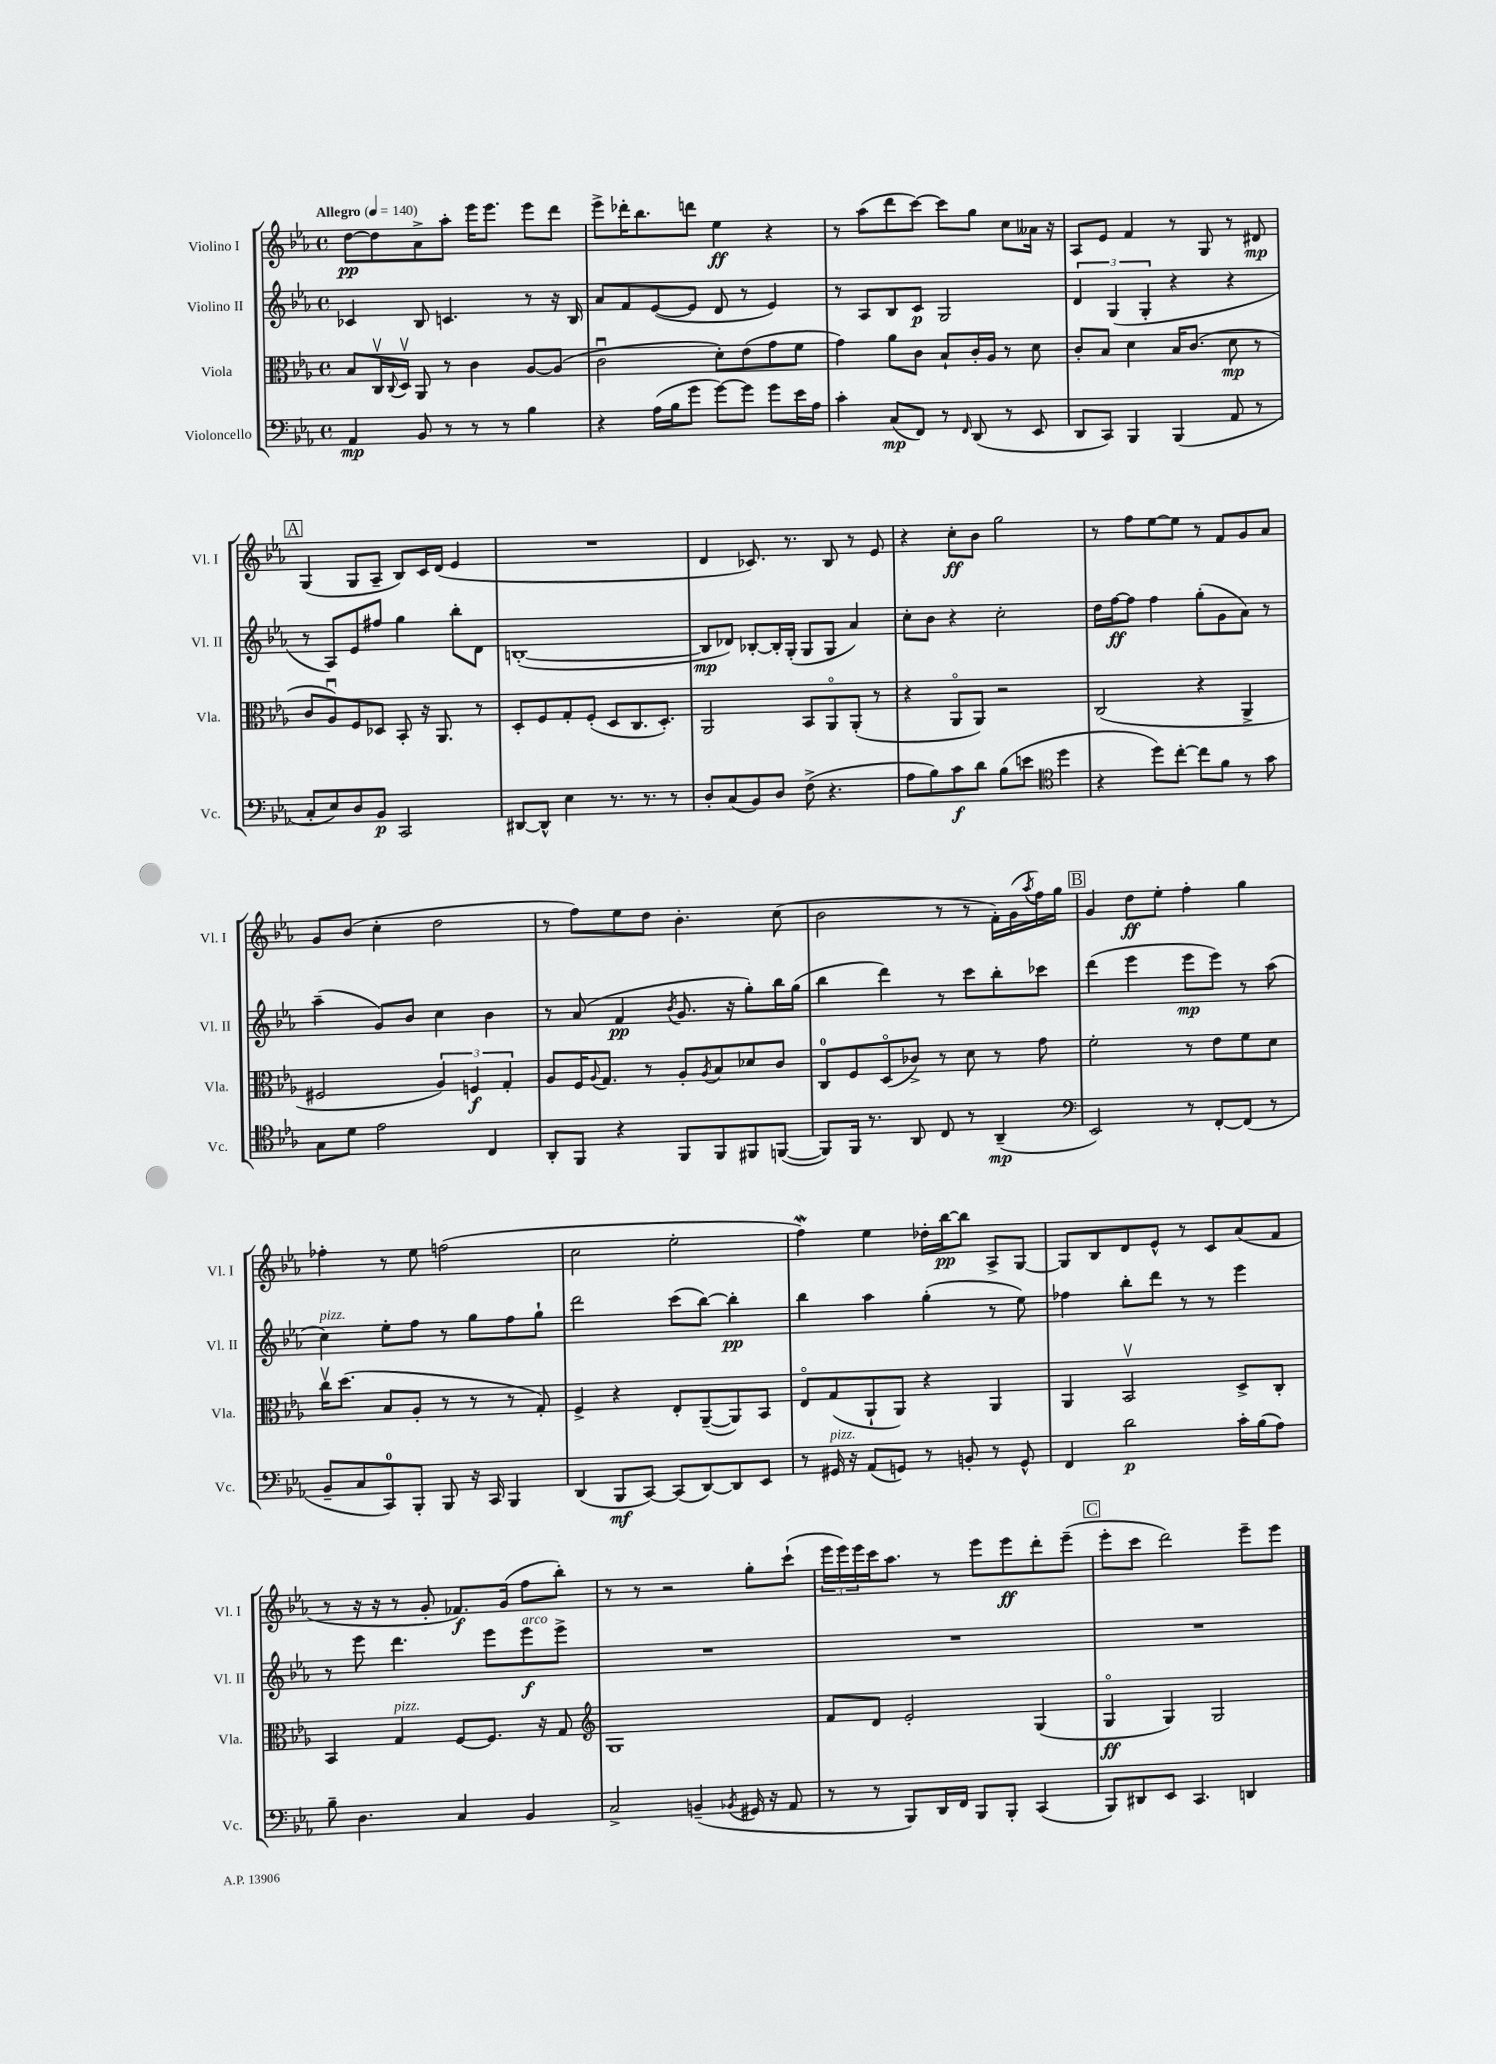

**kern	**kern	**kern	**kern
*staff4	*staff3	*staff2	*staff1
*clefF4	*clefC3	*clefG2	*clefG2
*k[b-e-a-]	*k[b-e-a-]	*k[b-e-a-]	*k[b-e-a-]
*M4/4	*M4/4	*M4/4	*M4/4
*met(c)	*met(c)	*met(c)	*met(c)
*MM140	*MM140	*MM140	*MM140
4AA-/	8B-/L	4c-/	[8dd\L
.	16Cv/L	.	8dd\]
.	8qqC/	.	.
.	16Dv/JJ	.	.
8BB-/	8AA-/	8B-/	8a-^\
8r	8r	4.c/	8aa-'\J
8r	4c\	.	16eee-\LK
.	.	.	8.eee-\J
8r	.	.	.
4B-\	[8A-/L	8r	8eee-\L
.	(8A-/]J	16r	8ddd\J
.	.	16B-/	.
=	=	=	=
4r	2cu\	8a-/L	8eee-^\L
.	.	8f/	16ddd-'\K
.	.	.	8.bb-\
(16A-\LL	.	([8e-/	.
16B-\J	.	.	.
8g\J	.	8e-/]J	8ddd\J
[8g\L)	8d'\L)	8d/	4ee-\
8g\]J	(8e-\	8r	.
8g\L	8g\	4e-/)	4r
16e-\L	8f\J	.	.
16A-\JJ	.	.	.
=	=	=	=
4c'\	4g\)	8r	8r
.	.	8A-/L	(8aa-\L
(8C/L	8a-\L	8B-/	8ddd\
8FF/J)	8c\J	8c/J	[8ccc\J)
8r	8B-`/L	2G/	8ccc\]L
16qqFF/	.	.	.
(8DD/	16c'/L	.	8gg\J
.	16A-/JJ	.	.
8r	8r	.	8cc\L
8EE-/	8d\	.	16a--\Jk
.	.	.	16r
=	=	=	=
8DD/L	8c'/L	6d/	8A-/L
8CC/J)	8B-/J	.	8e-/J
.	.	(6G/	.
4BBB-/	4d\	.	4f/
.	.	6G'/	.
(4BBB-/	16B-/LK	4r	8r
.	(8.c/J	.	.
.	.	.	8G/
8AA-/	8d\	4r	8r
8r	8r	.	8d#/
=	=	=	=
8C'/L	8c/L	8r	(4G/
8E-/)	8A-u/)	8A-/L)	.
8D/	8F/	8e-/	8G/L
8BB-/J	8D-/J	8ff#/J	8A-~/J
2CC/	8BB-'/	4gg\	8B-/L)
.	16r	.	16c/L
.	8.AA-/	.	(16d/JJ
.	.	8bb-'\L	4e-/
.	8r	8d\J	.
=	=	=	=
[8DD#/L	8D'/L	([1B'	1r
8DD#^^/]J	8F/	.	.
4E-\	8G'/	.	.
.	(8F'/J	.	.
8.r	8D/L	.	.
.	8.C/	.	.
8.r	.	.	.
.	8.D'/J)	.	.
8r	.	.	.
=	=	=	=
8D'/L	2AA-/	8B/]L	4d/
(8C/	.	8d-/J)	.
8BB-/)	.	[8B-'/L	8.c-/)
8D/J	.	16B-'/]L	.
.	.	(16G'/JJ	8.r
(8F^\	8BB-/L	8G/L	.
4.r	8AA-o/	8G/J	8B-/
.	(8AA-'/J	4a-/)	8r
.	8r	.	8e-/
=	=	=	=
8A-\L	4r	8cc'\L	4r
8B-\)	.	8b-\J	.
8c\	8AA-o/L	4r	8cc'\L
8d\J	8AA-/J)	.	8b-\J
(8B-\L	2r	2cc'\	2gg\
8e\J	.	.	.
*clefC4	*	*	*
4dd\	.	.	.
=	=	=	=
4r	(2C/	16dd\LL	8r
.	.	[16ff\J	.
.	.	8ff\]J	8ff\L
8dd\L)	.	4ff\	[8ee-\
[8cc'\J	.	.	8ee-\]J
8cc\]L	4r	(8gg'\L	8r
8f\J	.	8g\	8f/L
8r	4AA-^/	8a-\J)	8g/
8g\	.	8r	8a-/J
=	=	=	=
8G\L	2F#/	(4aa-~\	8g/L
8d\J	.	.	(8b-/J
2e-\	.	8g/L)	4cc'\
.	.	8b-/J	.
.	6A-/)	4cc\	2dd\
.	6F/	.	.
4C/	.	4b-\	.
.	6G'/	.	.
=	=	=	=
8AA-'/L	8A-/L	8r	8r
8FF/J	16F/K	(8a-/	8ff\L)
.	8qqA-/	.	.
.	8.G/J	.	.
4r	.	4f/	8ee-\
.	8r	.	8dd\J
.	.	8qb-/	.
8FF/L	8A-'/L	8.g/	4.b-'\
.	8qA-/	.	.
8FF/	8B-/	.	.
.	.	16r	.
8FF#/	8d-/	8gg'\L)	.
([8FF/J	8c/J	16bb-\L	(8cc\
.	.	(16gg\JJ	.
=	=	=	=
8FF/]L)	8C/L	4bb-\	2b-\
16FF/Jk	8F/	.	.
8.r	.	.	.
.	(8Do/	4ddd\)	.
8AA-/	8c-^/J)	.	.
8C/	8r	8r	8r
8r	8d\	8ccc\L	8r
(4AA-~/	8r	8bb-'\	16f'\LL)
.	.	.	(16g\
.	.	.	8qaa-/
.	8g\	8ccc-\J	16ff\)
.	.	.	16gg\JJ
=	=	=	=
*clefF4	*	*	*
2EE-/)	2f'\	(4ddd\	4g/
.	.	4eee-\	8dd\L
.	.	.	8ee-'\J
8r	8r	8eee-\L	4ff'\
[8FF'/L	8e-\L	8eee-\J)	.
(8FF/]J	8f\	8r	4gg\
8r	8d\J	(8aa-\	.
=	=	=	=
8BB-~/L	16ccv\LK	4cc\)	4ff-'\
.	(8.dd\J	.	.
8C/	.	.	.
8CC/)	8B-/L	8ee-'\L	8r
8BBB-'/J	8A-'/J	8ff\J	8ee-\
8BBB-/	8r	8r	(2ff\
16r	8r	8gg\L	.
16CC/	.	.	.
4BBB-/	8r	8ff\	.
.	8G'/)	8gg`\J	.
=	=	=	=
(4DD/	4F^/	2ddd\	2cc\
8BBB-/L	4r	.	.
[8CC/J)	.	.	.
(8CC/]L	8E-'/L	(8ccc\L	2ee-'\
[8DD/)	([8AA-~/	[8bb-\J)	.
8DD/]	8AA-/])	4bb-'\]	.
8EE-/J	8BB-/J	.	.
=	=	=	=
8r	8E-o/L	4bb-\	4ff\)
16GG#/	(8G/	.	.
16r	.	.	.
(8AA-/L	8AA-`/	4aa-\	4ee-\
8GG/J)	8AA-/J)	.	.
8r	4r	(4gg'\	16dd-'\LL
.	.	.	[16bb-\J
8BB'/	.	.	8bb-\]J
8r	4AA-/	8r	8A-^/L
8GG^^/	.	8ee-\)	[8G/J
=	=	=	=
4FF/	4AA-/	4ff-\	8G/]L
.	.	.	8B-/
2d\	2BB-v/	8bb-'\L	8d/
.	.	8ddd\J	8e-^^/J
.	.	8r	8r
.	.	8r	8c/L
16c'\LL	8D^/L	4eee-\	(8a-/
(16B-\J	.	.	.
8A-\J)	8C'/J	.	8f/J
=	=	=	=
8B-~\	4BB-/	8r	8r
4.D\	.	8eee-\	16r
.	.	.	16r
.	4G/	4.ddd\	8r
.	.	.	8g'/
4C/	[8F/L	.	8.f-/L)
.	8.F/]J	8eee-\L	.
.	.	.	(16g/Jk
4BB-/	.	8eee-\	8ff\L
.	16r	.	.
.	8G/	8eee-^\J	8bb-'\J)
=	=	=	=
*	*clefG2	*	*
2C^/	1G	1r	8r
.	.	.	8r
.	.	.	2r
(4BB~/	.	.	.
8qBB-/	.	.	.
16GG#/	.	.	8gg'\L
16r	.	.	.
8AA-/	.	.	(8ccc`\J
=	=	=	=
8r	8f/L	1r	24eee-\LL
.	.	.	24eee-\)
.	.	.	24eee-\
8r	8d/J	.	16ccc\J
.	.	.	8.aa-\J
8BBB-/L)	2e-'/	.	.
16DD/L	.	.	8r
16FF/JJ	.	.	.
8BBB-/L	.	.	8eee-\L
8BBB-'/J	.	.	8eee-\
(4CC/	(4G/	.	8ddd'\
.	.	.	(8eee-~\J
=	=	=	=
8BBB-/L)	4Go/	1r	8eee-'\L
8DD#/	.	.	8ccc\J
8EE-/J	4G/)	.	2ddd\)
4.CC/	.	.	.
.	2G/	.	.
4DD/	.	.	8eee-~\L
.	.	.	8eee-\J
==	==	==	==
*-	*-	*-	*-
